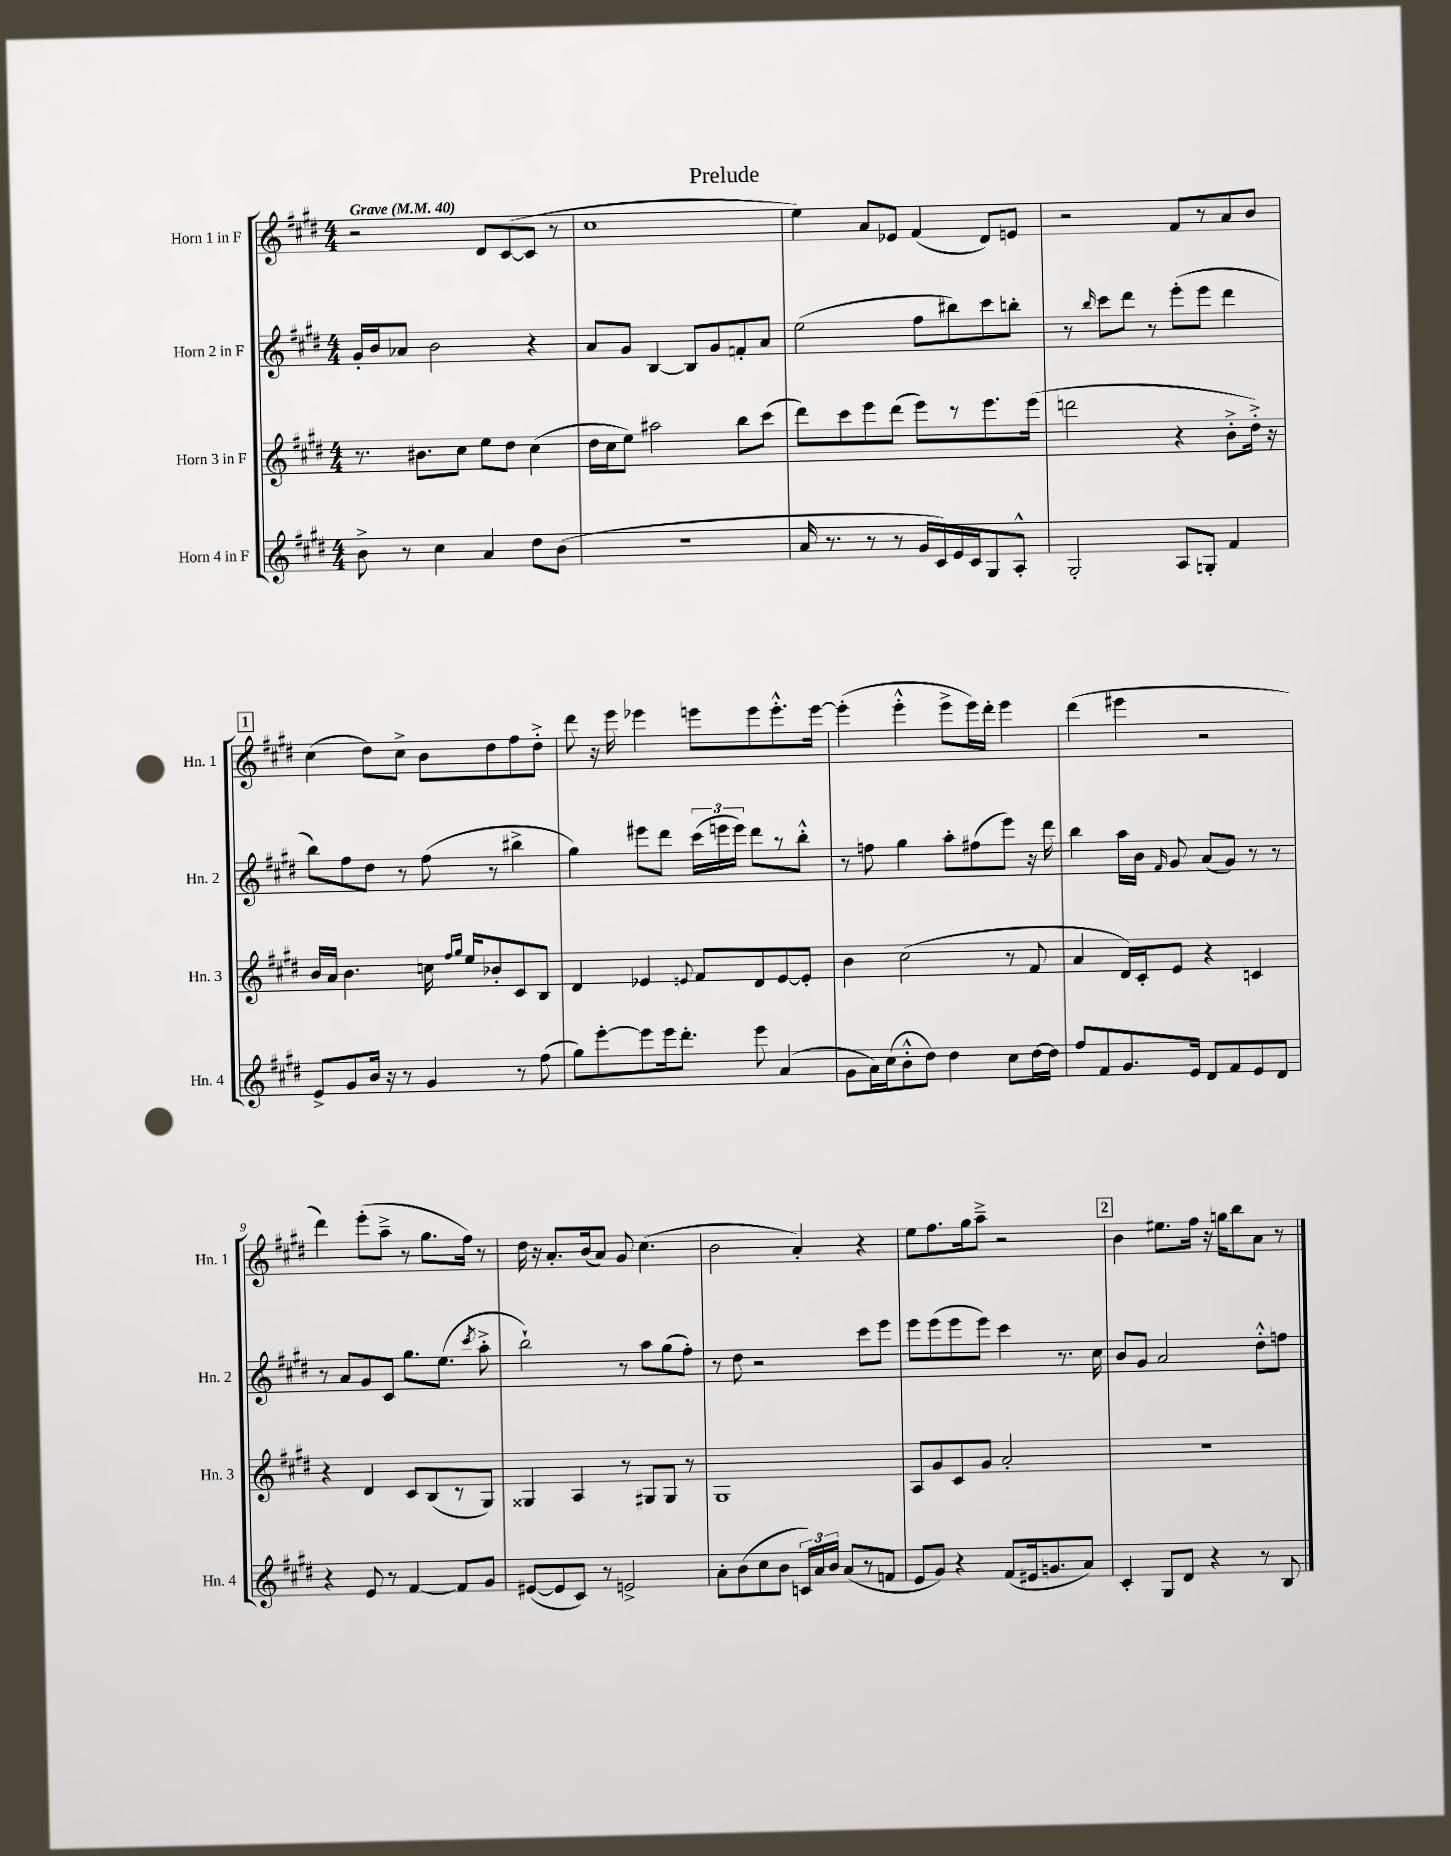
\header { title = "Prelude" }
<<
\new StaffGroup <<
\new Staff = "s0" \with { instrumentName = "Horn 1 in F" shortInstrumentName = "Hn. 1" } {
    \clef treble \key e \major \numericTimeSignature \time 4/4 \tempo "Grave" 4 = 40
    \autoBeamOff r2 dis'8[ cis'8~( cis'8] r8 |
    cis''1 |
    e''4) a'8[ ees'8] fis'4( dis'8[) e'8] |
    r2 fis'8[ r8 a'8 b'8] |
    \mark \markup { \box "1" } cis''4( dis''8[) cis''8]-> b'8[ dis''8 fis''8 dis''8]-.-> |
    dis'''8 r16 e'''16 ees'''4 e'''8[ e'''8 e'''8.-.-^ e'''16]~ |
    e'''4-.( e'''4-.-^ e'''8[-> e'''16) dis'''16]-. e'''4 |
    dis'''4( eis'''4 r2 |
    dis'''4) e'''8[-.( a''8]---> r8 gis''8.[ fis''16]) r8 |
    dis''16 r16 a'8.[-. b'16( a'8]) gis'8 cis''4.( |
    b'2 a'4-.) r4 |
    e''8[ fis''8. gis''16 a''8]---> r2 |
    \mark \markup { \box "2" } b'4 eis''8.[ fis''16] r16 g''16[ b''8 a'8] r8 \bar "|." |
}
\new Staff = "s1" \with { instrumentName = "Horn 2 in F" shortInstrumentName = "Hn. 2" } {
    \clef treble \key e \major \numericTimeSignature \time 4/4
    \autoBeamOff gis'16[-. b'16 aes'8] b'2 r4 |
    a'8[ gis'8] b4~ b8[ gis'8 f'8-. a'8] |
    e''2( fis''8[ bis''8) cis'''8 b''8]-. |
    r8 \grace { b''16 } cis'''8[ dis'''8] r8 e'''8[-.( e'''8] dis'''4 |
    \mark \markup { \box "1" } b''8[) fis''8 dis''8] r8 fis''8( r8 bis''4-> |
    gis''4) eis'''8[ dis'''8] \tuplet 3/2 { cis'''16[( e'''16 e'''16]) } dis'''8[ r8 b''8]-.-^ |
    r8 f''8 gis''4 a''8[-. fis''8( e'''8]) r16 dis'''16 |
    b''4 a''16[ b'16] \grace { fis'16 } gis'8 a'8[( gis'8]) r8 r8 |
    r8 a'8[ gis'8 cis'8] gis''8.[ e''8.]( \acciaccatura { cis'''8 } a''8-.-> |
    b''2-!) r8 a''8[ gis''8( fis''8]-.) |
    r8 dis''8 r2 cis'''8[ e'''8] |
    e'''8[ e'''8( e'''8 e'''8]) cis'''4 r8. cis''16 |
    \mark \markup { \box "2" } b'8[ gis'8] a'2 dis''8[-.-^ f''8] \bar "|." |
}
\new Staff = "s2" \with { instrumentName = "Horn 3 in F" shortInstrumentName = "Hn. 3" } {
    \clef treble \key e \major \numericTimeSignature \time 4/4
    \autoBeamOff r8. bis'8.[ cis''8] e''8[ dis''8] cis''4( |
    dis''16[ cis''16 e''8]) ais''2 b''8[ cis'''8]( |
    dis'''8[) cis'''8 e'''8 dis'''8]( e'''8[) r8 e'''8. e'''16]( |
    d'''2 r4 b'8[-.-> dis''16]-.->) r16 |
    \mark \markup { \box "1" } b'16[ a'16] b'4. c''16 \grace { fis''16[ gis''16] } e''16[ bes'8-. cis'8 b8] |
    dis'4 ees'4 \appoggiatura { e'8 } fis'8[ dis'8 e'8~ e'8]-. |
    b'4 cis''2( r8 fis'8 |
    a'4 dis'16[) cis'16-. e'8] r4 c'4 |
    r4 dis'4 cis'8[ b8( r8 gis8]) |
    gisis4 a4 r8 gis8[ gis8] r8 |
    gis1 |
    a8[ gis'8 cis'8 gis'8] a'2-. |
    \mark \markup { \box "2" } R1 \bar "|." |
}
\new Staff = "s3" \with { instrumentName = "Horn 4 in F" shortInstrumentName = "Hn. 4" } {
    \clef treble \key e \major \numericTimeSignature \time 4/4
    \autoBeamOff b'8-> r8 cis''4 a'4 dis''8[ b'8]( |
    R1 |
    a'16 r8. r8 r8 gis'16[ cis'16) e'16 cis'16 gis8 a8]-.-^ |
    gis2-. a8[ g8]-. fis'4 |
    \mark \markup { \box "1" } e'8[-> gis'8 b'16] r16 r8 gis'4 r8 fis''8( |
    gis''8[) e'''8~-. e'''8 e'''16 dis'''8.]-. e'''8 a'4( |
    gis'8[ a'16) cis''16( b'8-.-^ dis''8]) dis''4 cis''8[ dis''16~ dis''16] |
    fis''8[ fis'8 gis'8. e'16] dis'8[ fis'8 e'8 dis'8] |
    r4 e'8 r8 fis'4~ fis'8[ gis'8] |
    eis'8[~( eis'8 cis'8]) r8 e'2-> |
    a'8[-. b'8( cis''8 b'8] \tuplet 3/2 { c'16[) a'16 b'16] } a'8[( r8 f'8] |
    e'8[ gis'8]) r4 fis'8[( eis'16 g'8. a'8]) |
    \mark \markup { \box "2" } cis'4-. gis8[ dis'8] r4 r8 b8 \bar "|." |
}
>>
>>
